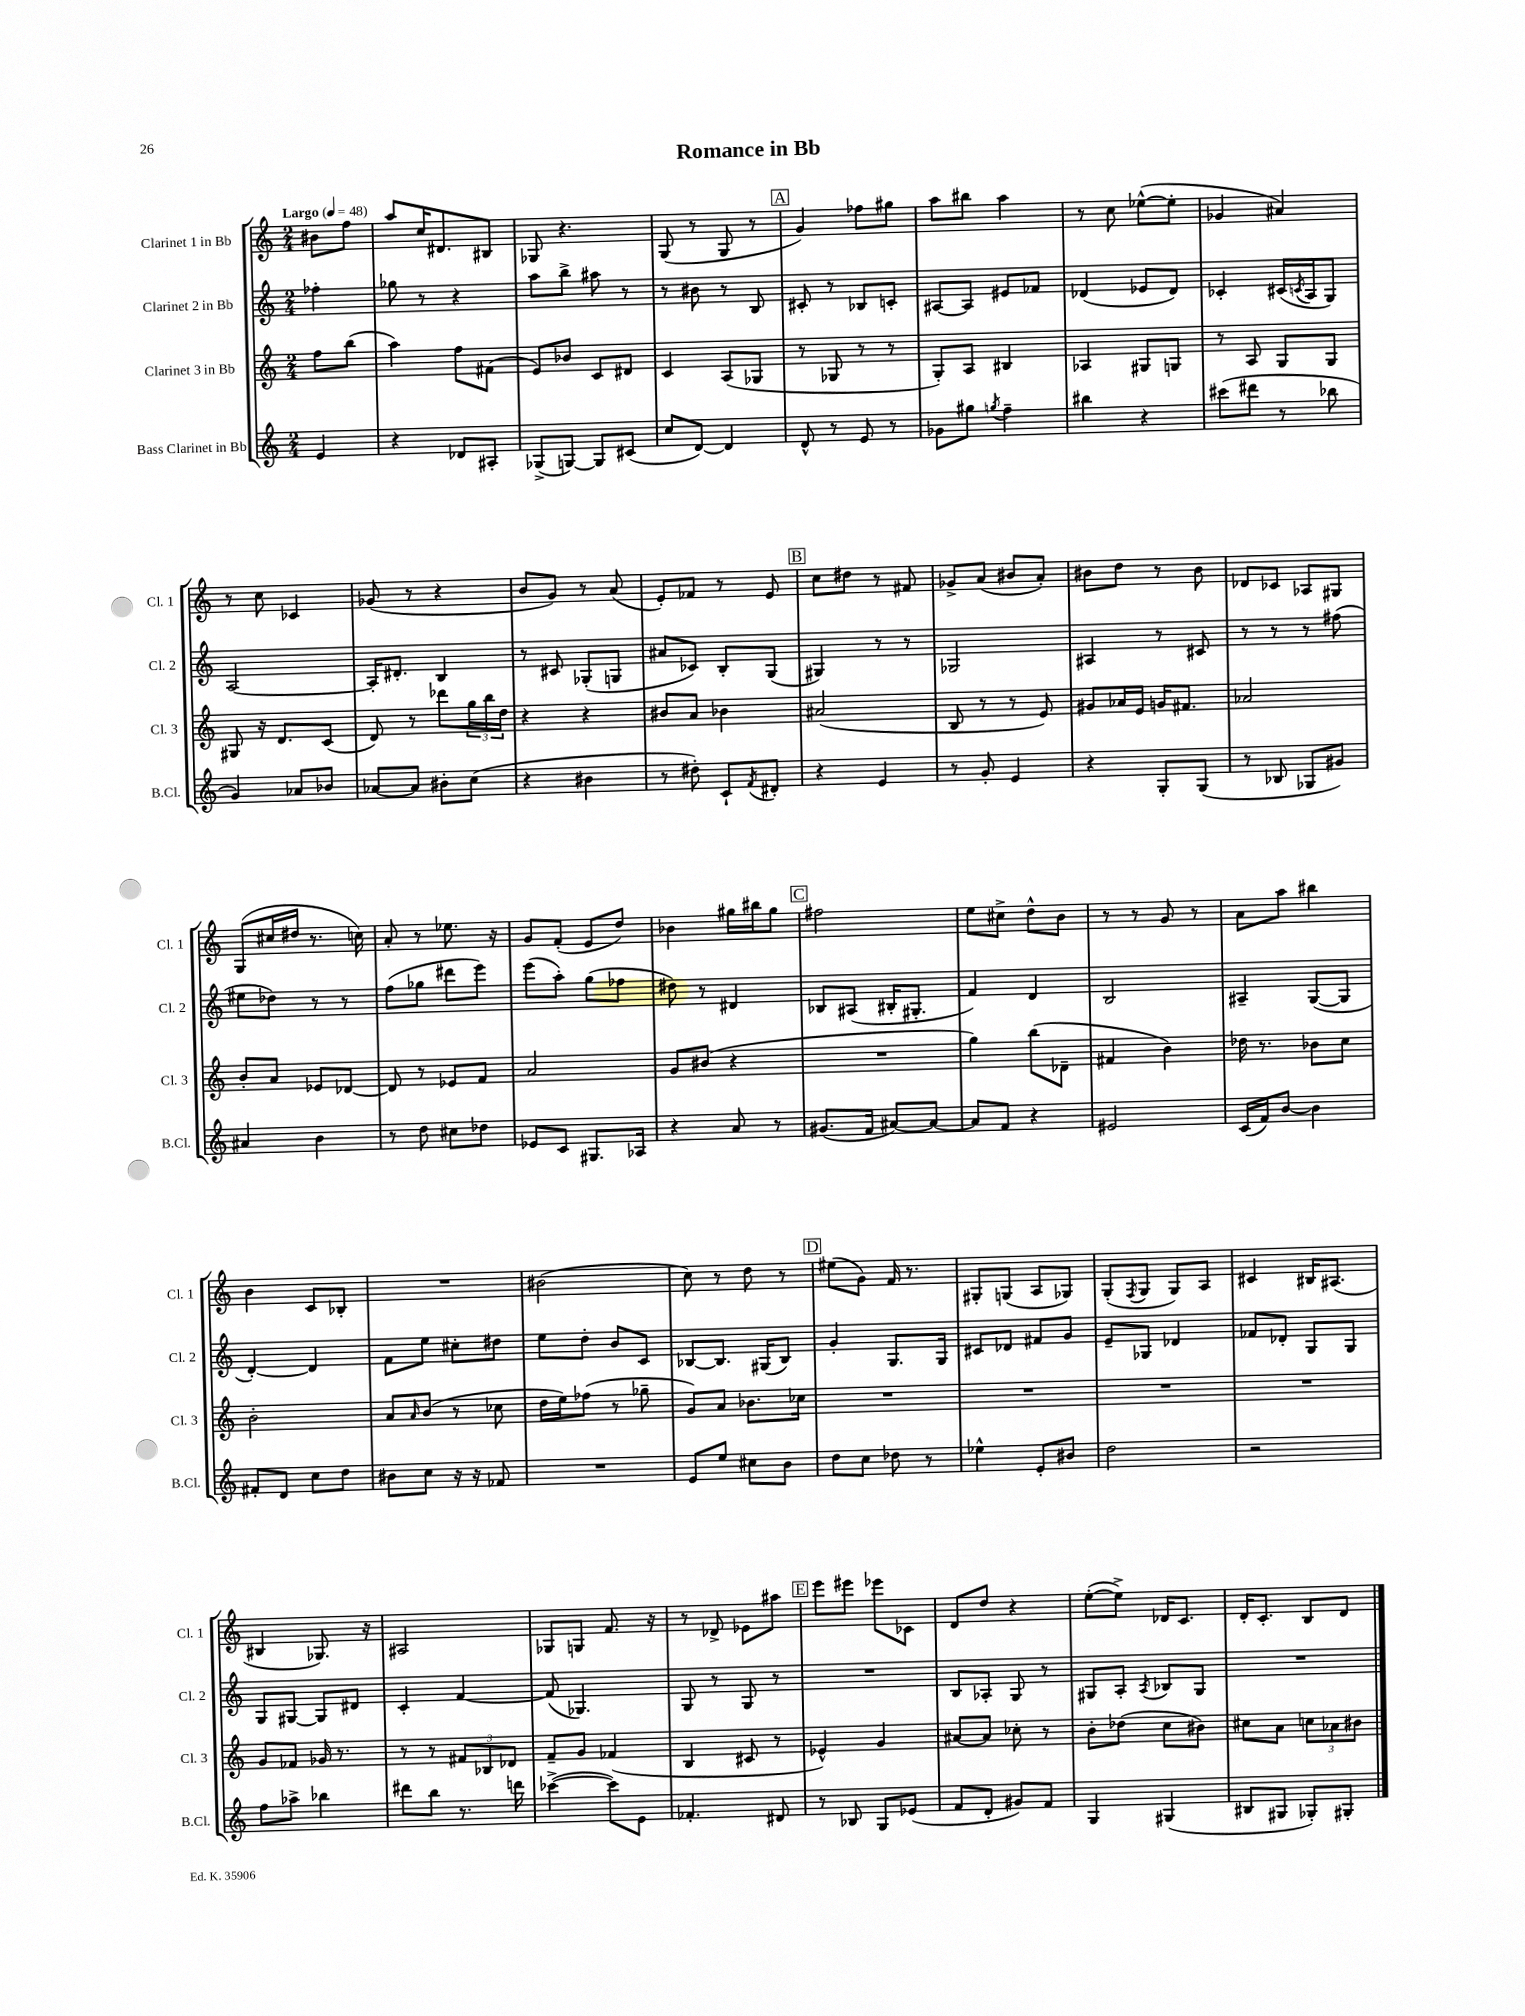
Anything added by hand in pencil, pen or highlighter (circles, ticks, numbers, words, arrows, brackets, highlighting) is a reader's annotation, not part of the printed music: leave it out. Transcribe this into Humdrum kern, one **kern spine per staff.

**kern	**kern	**kern	**kern
*staff4	*staff3	*staff2	*staff1
*clefG2	*clefG2	*clefG2	*clefG2
*k[]	*k[]	*k[]	*k[]
*M2/4	*M2/4	*M2/4	*M2/4
*MM48	*MM48	*MM48	*MM48
4e	8ff	4ff-'	8b#
.	(8bb	.	8ff
=	=	=	=
4r	4aa)	8gg-	8aa
.	.	8r	16cc
.	.	.	8.d#
8d-	8ff	4r	.
8A#'	(8f#	.	8B#
=	=	=	=
(8G-^	8e)	8aa	8G-
[8G)	8b-	8bb^	4.r
8G]	8c	8aa#	.
(8c#	8d#	8r	.
=	=	=	=
8cc	4c	8r	(8G
[8d)	.	8b#	8r
4d]	(8A	8r	8G
.	8G-	8B	8r
=	=	=	=
8d^^	8r	8c#'	4g)
8r	8G-	8r	.
8e	8r	8B-	8ff-
8r	8r	8c'	8gg#
=	=	=	=
8g-	8G')	[8A#	8aa
8gg#	8A	8A#]	8bb#
8qgg	.	.	.
4ff~	4B#	8e#	4aa
.	.	8f-	.
=	=	=	=
4bb#	4A-	(4d-	8r
.	.	.	8cc
4r	8G#	8e-	([8ee-^^
.	8G	8d-)	8ee-']
=	=	=	=
(8ccc#	8r	4c-'	4g-
8ddd#	8A	.	.
8r	8G	(16c#	4a#)
.	.	8qc	.
.	.	16A	.
8bb-	8G	8G)	.
=	=	=	=
4g)	8G#	[2A	8r
.	16r	.	8cc
.	8.d	.	.
8a-	.	.	4c-
8b-	(8c	.	.
=	=	=	=
[8a-	8d)	16A']	(8g-
.	.	8.d#'	.
8a-]	8r	.	8r
8b#'	8ddd-	4B	4r
(8cc	24gg	.	.
.	24bb	.	.
.	24dd	.	.
=	=	=	=
4r	4r	8r	8b
.	.	8c#	8g)
4b#	4r	(8G-'	8r
.	.	8G	(8a
=	=	=	=
8r	8b#	8a#	8e')
8dd#')	8a	8c-)	8f-
8c`	4b-	8B'	8r
8qf	.	.	.
8d#'	.	(8G	8e
=	=	=	=
4r	(2a#	4G#)	8cc
.	.	.	8dd#
4e	.	8r	8r
.	.	8r	8f#
=	=	=	=
8r	8B	2G-	8g-^
8g'	8r	.	(8a
4e	8r	.	8b#
.	8e)	.	8a')
=	=	=	=
4r	8g#	4A#	8b#
.	16a-	.	8dd
.	16e	.	.
8G'	16g	8r	8r
.	8.f#	.	.
(8G	.	8c#	8b#
=	=	=	=
8r	2a-	8r	8d-
8B-	.	8r	8c-
8G-	.	8r	8A-
8g#)	.	(8ff#	8G#
=	=	=	=
4a#	8b'	8ee#	(8G
.	8a	8dd-)	16cc#
.	.	.	16dd#
4b	8e-	8r	8.r
.	[8d-	8r	.
.	.	.	16cc)
=	=	=	=
8r	8d-]	(8ff	8a'
8dd	8r	8gg-	8r
8cc#	8e-	8ddd#	8.ee-
8dd-	8f	8eee)	.
.	.	.	16r
=	=	=	=
8e-	2a	(8eee	8g
8c	.	8aa')	(8f'
8.G#	.	(8gg	8e
.	.	8ff-	8dd)
16A-	.	.	.
=	=	=	=
4r	8g	8dd#)	4b-
.	(8b#	8r	.
8a	4r	4d#	16gg#
.	.	.	16bb#
8r	.	.	8gg#
=	=	=	=
(8.g#	2r	8B-	2ff#
.	.	(8A#	.
16f	.	.	.
[8a#)	.	16B#'	.
.	.	8.G#'	.
8a#_	.	.	.
=	=	=	=
8a#]	4gg)	4f)	8ee
8f	.	.	8cc#^
4r	(8bb	4d	8dd^^
.	8d-~	.	8b
=	=	=	=
2e#	4f#	2B	8r
.	.	.	8r
.	4b)	.	8g
.	.	.	8r
=	=	=	=
(16c	16dd-	4A#~	8a
16f)	8.r	.	.
[8b	.	.	8aa
4b]	8b-	([8G	4bb#
.	8cc	8G]	.
=	=	=	=
8f#'	2b'	[4d')	4b
8d	.	.	.
8cc	.	4d]	8c
8dd	.	.	8B-'
=	=	=	=
8b#	8a	8f	2r
.	16qqa	.	.
8cc	(8b	8ee	.
16r	8r	8cc#'	.
16r	.	.	.
8f-	8cc-	8dd#	.
=	=	=	=
2r	16dd	8ee	(2b#
.	16ee)	.	.
.	(8ff-	8dd'	.
.	8r	8b	.
.	8gg-~	8c	.
=	=	=	=
8e	8g)	[8B-	8cc)
8ee	8a	8.B-]	8r
8cc#	8.b-	.	8dd
.	.	(16G#	.
8b	.	8B-)	8r
.	16cc-	.	.
=	=	=	=
8dd	2r	4g'	(8ee#
8cc	.	.	8g)
8dd-	.	8.G	16f
.	.	.	8.r
8r	.	.	.
.	.	16G	.
=	=	=	=
4ee-^^	2r	8c#	8G#'
.	.	8d-	(8G
8e'	.	8f#	8A
8b#	.	8g	8G-)
=	=	=	=
2dd	2r	8e~	(8G'
.	.	.	8qF
.	.	8G-	8G
.	.	4d-	8G)
.	.	.	8A
=	=	=	=
2r	2r	8f-	4c#
.	.	8d-'	.
.	.	8G	16B#
.	.	.	(8.A#
.	.	8G	.
=	=	=	=
8ff	8g	8G	4B#
8aa-^	8f-	[8G#	.
4bb-	16g-	8G#]	8.G-)
.	8.r	.	.
.	.	8d#	.
.	.	.	16r
=	=	=	=
8ddd#	8r	4c'	2A#
8bb	8r	.	.
8.r	12f#	[4f	.
.	12B-	.	.
.	12d-	.	.
16ddd	.	.	.
=	=	=	=
([4ccc-^	8f~	(8f]	8G-
.	8g	4.G-)	8G
8ccc-])	(4f-	.	8.f
8e	.	.	.
.	.	.	16r
=	=	=	=
4.f-'	4B	8G	8r
.	.	8r	8d-^
.	8c#	8G	8e-
8d#	8r	8r	8aa#
=	=	=	=
8r	4e-^^)	2r	8eee
8B-	.	.	8eee#
8G	4g	.	8eee-
(8e-	.	.	8c-
=	=	=	=
8f	[8a#	8B	8d
8d'	8a#]	8A-'	8dd
8g#)	8cc-'	8G	4r
8f	8r	8r	.
=	=	=	=
4G	8b'	8G#	([8ee'
.	(8dd-	8A'	8ee^])
.	.	8qA	.
(4G#	8cc	8B-	16d-
.	.	.	8.c
.	8b#)	8G#	.
=	=	=	=
8B#	8cc#	2r	16d'
.	.	.	8.c'
8G#	8a	.	.
8G-')	12cc	.	8B
.	12a-	.	.
8G#'	.	.	8d
.	12b#	.	.
==	==	==	==
*-	*-	*-	*-
